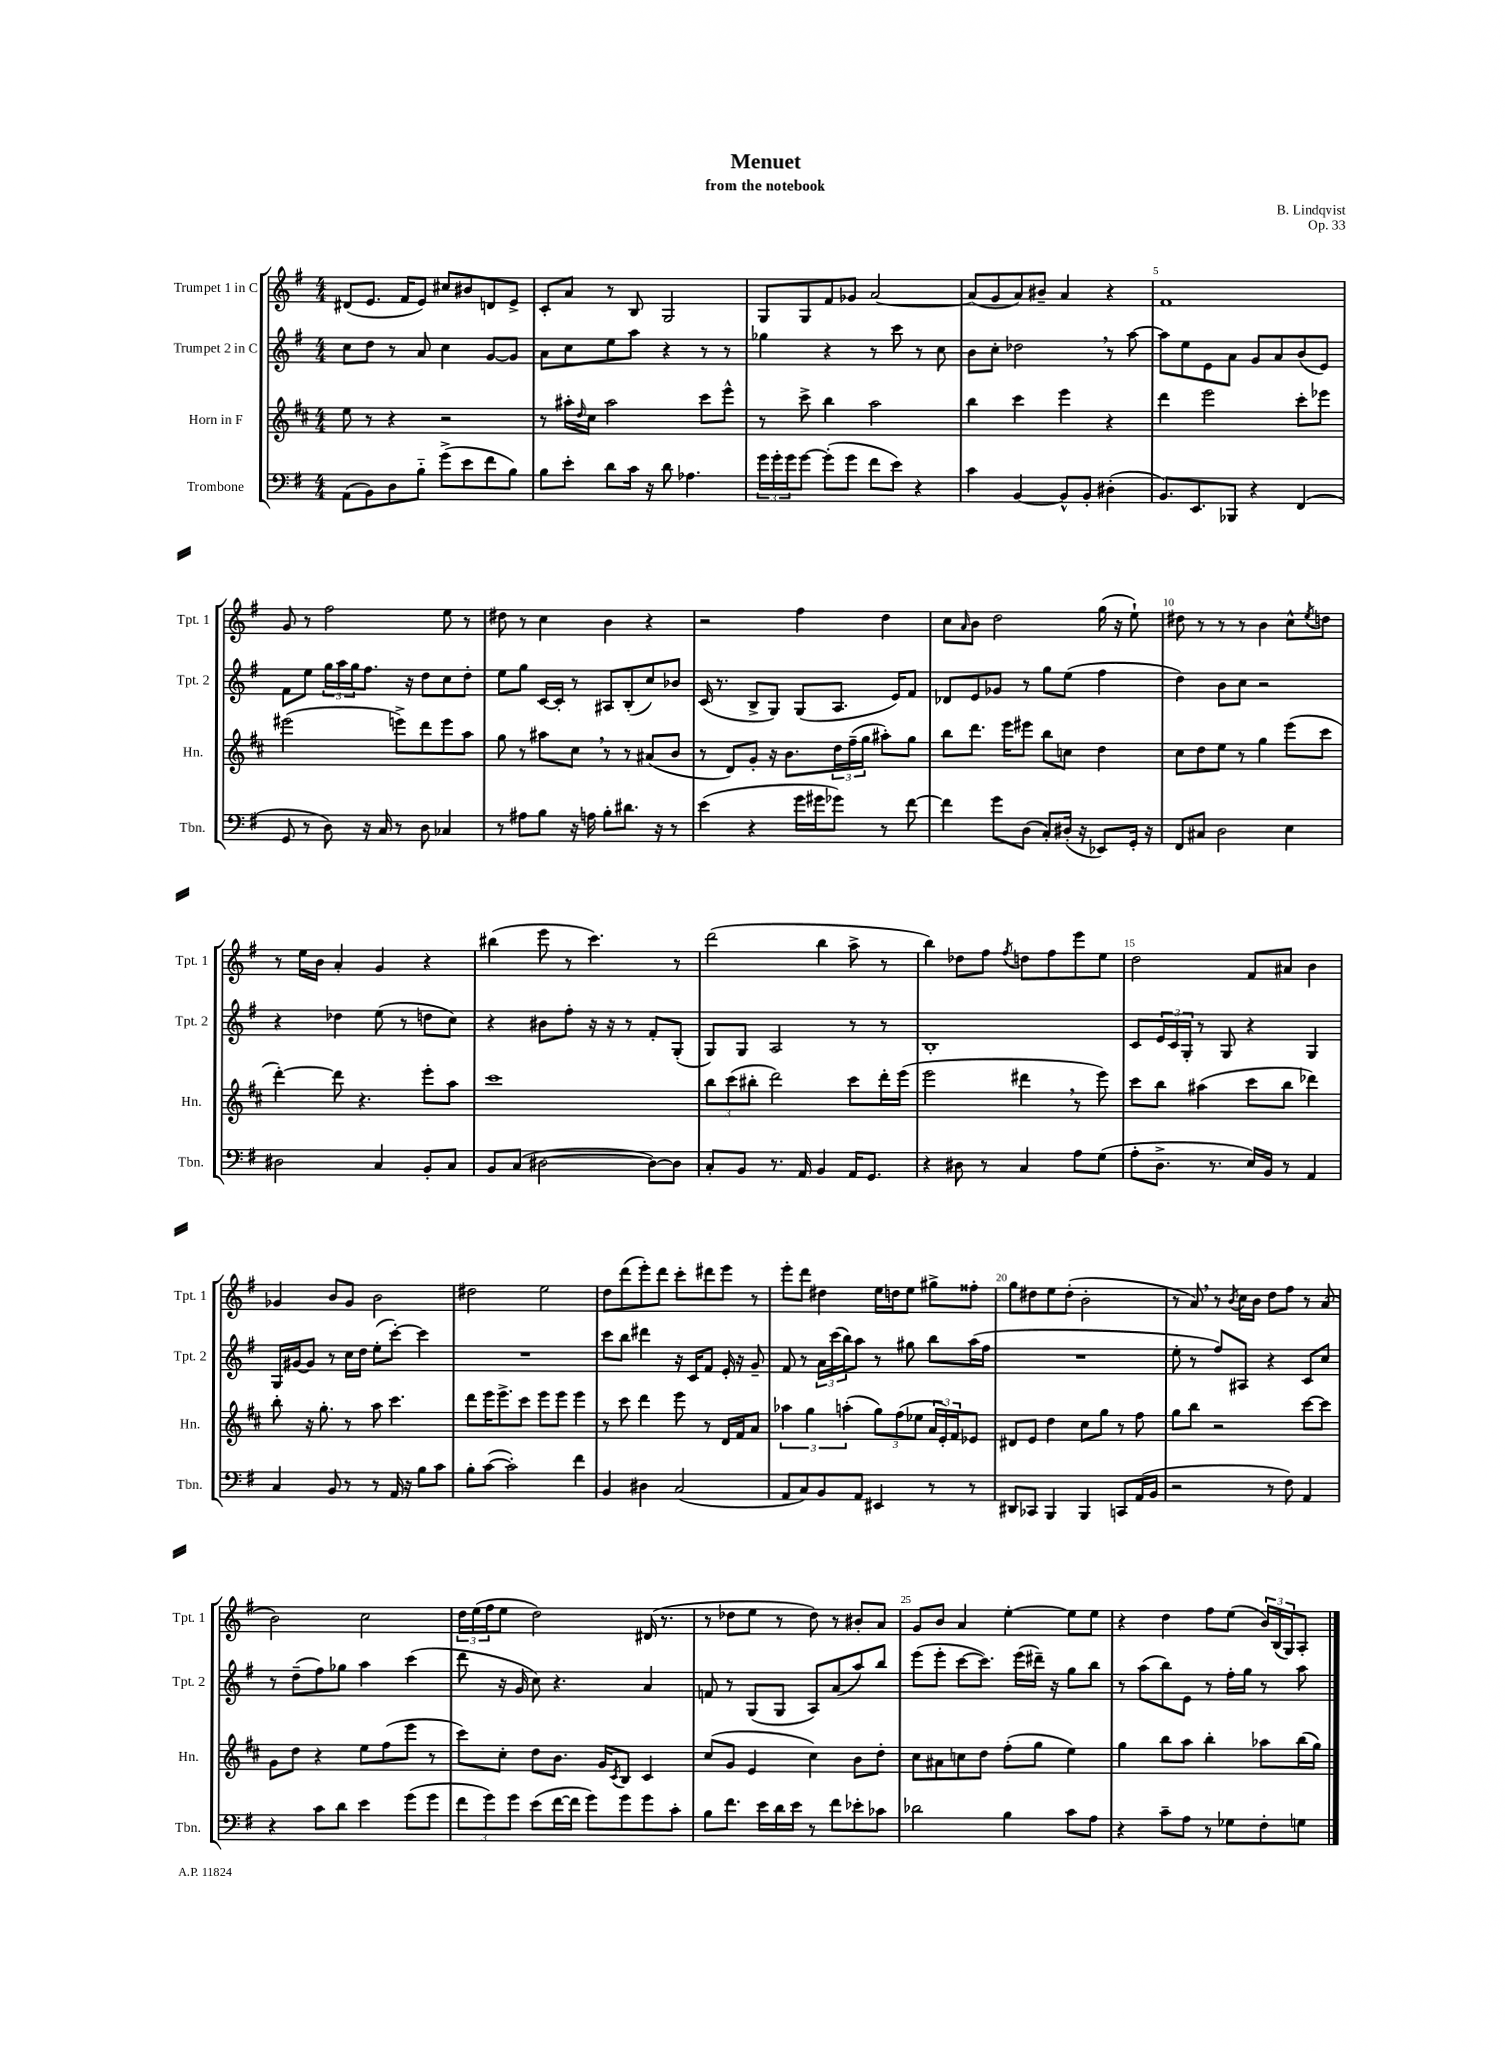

**kern	**kern	**kern	**kern
*staff4	*staff3	*staff2	*staff1
*clefF4	*clefG2	*clefG2	*clefG2
*k[f#]	*k[f#c#]	*k[f#]	*k[f#]
*M4/4	*M4/4	*M4/4	*M4/4
(8AA	8ee	8cc	(8d#
8BB)	8r	8dd	8.e
8D	4r	8r	.
.	.	.	16f#
8B'~	.	8a	8e)
(8g^	2r	4cc	8cc#
8e	.	.	8b#
8f#	.	[8g	8d
8B)	.	8g]	8e^
=	=	=	=
8B	8r	8a	8c'
8e'	16aa#'	8cc	8a
.	16qqdd	.	.
.	16cc#	.	.
8d	2aa#	8ee	8r
16c	.	8aa	8B
16r	.	.	.
8d	.	4r	2G
4.A-	.	.	.
.	8ccc#	8r	.
.	8eee^^	8r	.
=	=	=	=
24g	8r	4gg-	8G
24g'	.	.	.
24g	.	.	.
[8g	8ccc#^	.	8G
(8g']	4bb	4r	8f#
8g	.	.	8g-
8f#	2aa	8r	[2a
8e)	.	8ccc	.
4r	.	8r	.
.	.	8cc	.
=	=	=	=
4c	4bb	8b	(8a]
.	.	8cc'	8g
[4BB	4ccc#	2dd-	8a)
.	.	.	8b#~
8BB^^]	4eee	.	4a
8BB'	.	.	.
(4D#'	4r	8r	4r
.	.	[8aa	.
=	=	=	=
8.BB)	4ddd	8aa]	1f#
.	.	8ee	.
8.EE	.	.	.
.	2eee	8e	.
8BBB-	.	8a	.
4r	.	8g	.
.	.	8a	.
(4FF#	8ccc#'	(8b	.
.	8eee-	8e)	.
=	=	=	=
8GG	(2eee#	8f#	8g
8r	.	8ee	8r
8D)	.	24gg	2ff#
.	.	24aa	.
.	.	24gg	.
16r	.	8.ff#	.
16C	.	.	.
8r	8eee^)	.	.
.	.	16r	.
8D	8ddd	8dd	.
4C-	8eee	8cc	8ee
.	8aa	8dd'	8r
=	=	=	=
8r	8gg	8ee	8dd#
8A#	8r	8gg	8r
8B	8aa#	[16c	4cc
.	.	16c']	.
16r	8cc#	8r	.
16A	.	.	.
8B'	8r	8A#	4b
8.d#	8r	(8B'	.
.	(8a#	8cc)	4r
16r	.	.	.
8r	8b	8b-	.
=	=	=	=
(4e	8r	(16c	2r
.	.	8.r	.
.	8d)	.	.
4r	8g'	8B^	.
.	16r	8G)	.
.	8.b	.	.
16g	.	(8G	4ff#
16g#	.	.	.
8g-)	24dd	8.A	.
.	(24ff#~	.	.
.	24gg	.	.
8r	8aa#')	.	4dd
.	.	16e)	.
[8f#	8gg	8f#	.
=	=	=	=
4f#]	8bb	8d-	8cc
.	.	.	16qqa
.	8.ddd	8e	8b
8g	.	8g-	2dd
.	16eee	.	.
(8D	8eee#	8r	.
8C')	8bb	8gg	.
(16D#'	8cc	(8ee	.
16r	.	.	.
8EE-)	4dd	4ff#	(16gg
.	.	.	16r
16GG'	.	.	8ee`)
16r	.	.	.
=	=	=	=
8FF#	8cc#	4dd)	8dd#
8C#	8dd	.	8r
2D	8ee	8b	8r
.	8r	8cc	8r
.	4gg	2r	4b
4E	(8eee	.	8cc^^
.	.	.	8qee
.	8ccc#	.	8dd
=	=	=	=
2D#	[4ddd')	4r	8r
.	.	.	16ee
.	.	.	16b
.	8ddd]	4dd-	4a'
.	4.r	.	.
4C	.	(8ee	4g
.	.	8r	.
8BB'	8eee'	8dd	4r
8C	8aa	8cc)	.
=	=	=	=
8BB	1ccc#	4r	(4bb#
(8C	.	.	.
[2D#	.	8b#	8eee
.	.	8ff#'	8r
.	.	16r	4.ccc)
.	.	16r	.
.	.	8r	.
8D#_)	.	8f#'	.
8D#]	.	(8G'	8r
=	=	=	=
8C'	12bb	8G)	(2ddd
.	(12ccc#	.	.
8BB	.	8G	.
.	12bb#'	.	.
8.r	2ddd)	2A	.
16AA	.	.	.
4BB	.	.	4bb
16AA	8ccc#	8r	8aa^
8.GG	.	.	.
.	16ddd'	8r	8r
.	(16eee	.	.
=	=	=	=
4r	2eee	1B'	4bb)
8D#	.	.	8dd-
8r	.	.	8ff#
.	.	.	8qff#
4C	4ddd#	.	8dd
.	.	.	8ff#
8A	8r	.	8eee
(8G	8eee)	.	8ee
=	=	=	=
8A'	8ccc#	8c	2dd
8.D^	8bb	24e	.
.	.	24c	.
.	.	24G'	.
.	(4aa#	8r	.
8.r	.	.	.
.	.	8G	.
16E)	8ccc#	4r	8f#
16BB	.	.	.
8r	8bb	.	8a#
4AA	4ddd-)	4G	4b
=	=	=	=
4C	8bb'	16G	4g-
.	.	[16g#	.
.	16r	8g#]	.
.	8.gg'	.	.
8BB	.	8r	8b
8r	8r	16cc	8g-
.	.	16dd	.
8r	8aa	(8ee'	2b
16AA	4.ccc#	[8ccc')	.
16r	.	.	.
8B	.	4ccc]	.
8c	.	.	.
=	=	=	=
8B'	8ddd	1r	2dd#
([8c	16eee	.	.
.	8.eee^	.	.
2c'])	.	.	.
.	8ccc#	.	.
.	8eee	.	2ee
.	8eee	.	.
4f#	4eee	.	.
=	=	=	=
4BB	8r	8ccc	8dd
.	8ccc#	8bb	(8ddd
4D#	4ddd	4ddd#	8eee')
.	.	.	8ddd
(2C	8eee	16r	8ccc'
.	.	16c	.
.	8r	8f#	8ddd#
.	16d	16e'	8eee
.	16f#	16r	.
.	8a	8g~	8r
=	=	=	=
8AA	6aa-	8f#	8eee'
8C)	.	8r	8ddd
.	6gg	.	.
8BB	.	24a	4dd#
.	.	(24ccc	.
.	(6aa'	24bb)	.
8AA	.	8aa	.
4EE#	12gg)	8r	16ee
.	.	.	16dd
.	(12ff#	.	.
.	.	8gg#	8ee
.	12ee-	.	.
8r	24a	8bb	8gg#^
.	24e')	.	.
.	24f#	.	.
8r	8e-	(16aa	8ff##'
.	.	16ff#	.
=	=	=	=
8DD#	8d#	1r	8gg
8CC-	8e	.	8dd#
4BBB	4dd	.	8ee
.	.	.	(8dd#'
4BBB	8cc#	.	2b'
.	8gg	.	.
8CC	8r	.	.
(16AA	8ff#	.	.
16BB	.	.	.
=	=	=	=
2r	8gg	8ee'	8r
.	8bb	8r	8a)
.	2r	8ff#)	8r
.	.	.	8qb
.	.	8A#	16cc
.	.	.	16b
8r	.	4r	8dd
8F#)	.	.	8ff#
4AA	[8ccc#	8c	8r
.	8ccc#]	8cc	(8a
=	=	=	=
4r	8g	8r	2b)
.	8dd	(8dd~	.
8c	4r	8ff#)	.
8d	.	8gg-	.
4e	8ee	4aa	2cc
.	(8ff#	.	.
(8g	8eee	(4ccc	.
8g	8r	.	.
=	=	=	=
12f#	8ccc#)	8ddd	24dd
.	.	.	(24ee
12g)	.	.	24ff#
.	8cc#'	16r	8ee
12g	.	.	.
.	.	16g	.
(8e	8dd	8cc)	2dd)
[16f#	8.b	4.r	.
16f#]	.	.	.
8g)	.	.	.
.	16g	.	.
.	8qc#	.	.
8g	8B	.	.
8g	4c#	4a	(16d#
.	.	.	8.r
8c'	.	.	.
=	=	=	=
8B	(8cc#	8f	8r
8.f#	8g	8r	8dd-
.	4e	(8G	8ee
16e	.	.	.
16d	.	8G	8r
16e	.	.	.
8r	4cc#)	8A)	8dd-)
8f#	.	(8a	8r
8e-'	8b	8aa)	8b#'
8c-	8dd'	8bb	8a
=	=	=	=
2d-	8cc#	(8eee	8g
.	8a#	8eee'	8b
.	8cc	[8ccc	4a
.	8dd	8.ccc])	.
4B	(8ff#'	.	[4ee'
.	.	(16eee	.
.	8gg	16ddd#~)	.
.	.	16r	.
8c	4ee)	8gg	8ee]
8A	.	8bb	8ee
=	=	=	=
4r	4gg	8r	4r
.	.	(8aa	.
8c~	8bb	8bb)	4dd
8A	8aa	8e	.
8r	4bb'	8r	8ff#
8G-	.	16ff#'	(8ee
.	.	16gg	.
8F#'	8aa-	8r	24b)
.	.	.	(24B
.	.	.	24G)
8G	(16bb	8aa	8A'
.	16gg)	.	.
==	==	==	==
*-	*-	*-	*-
